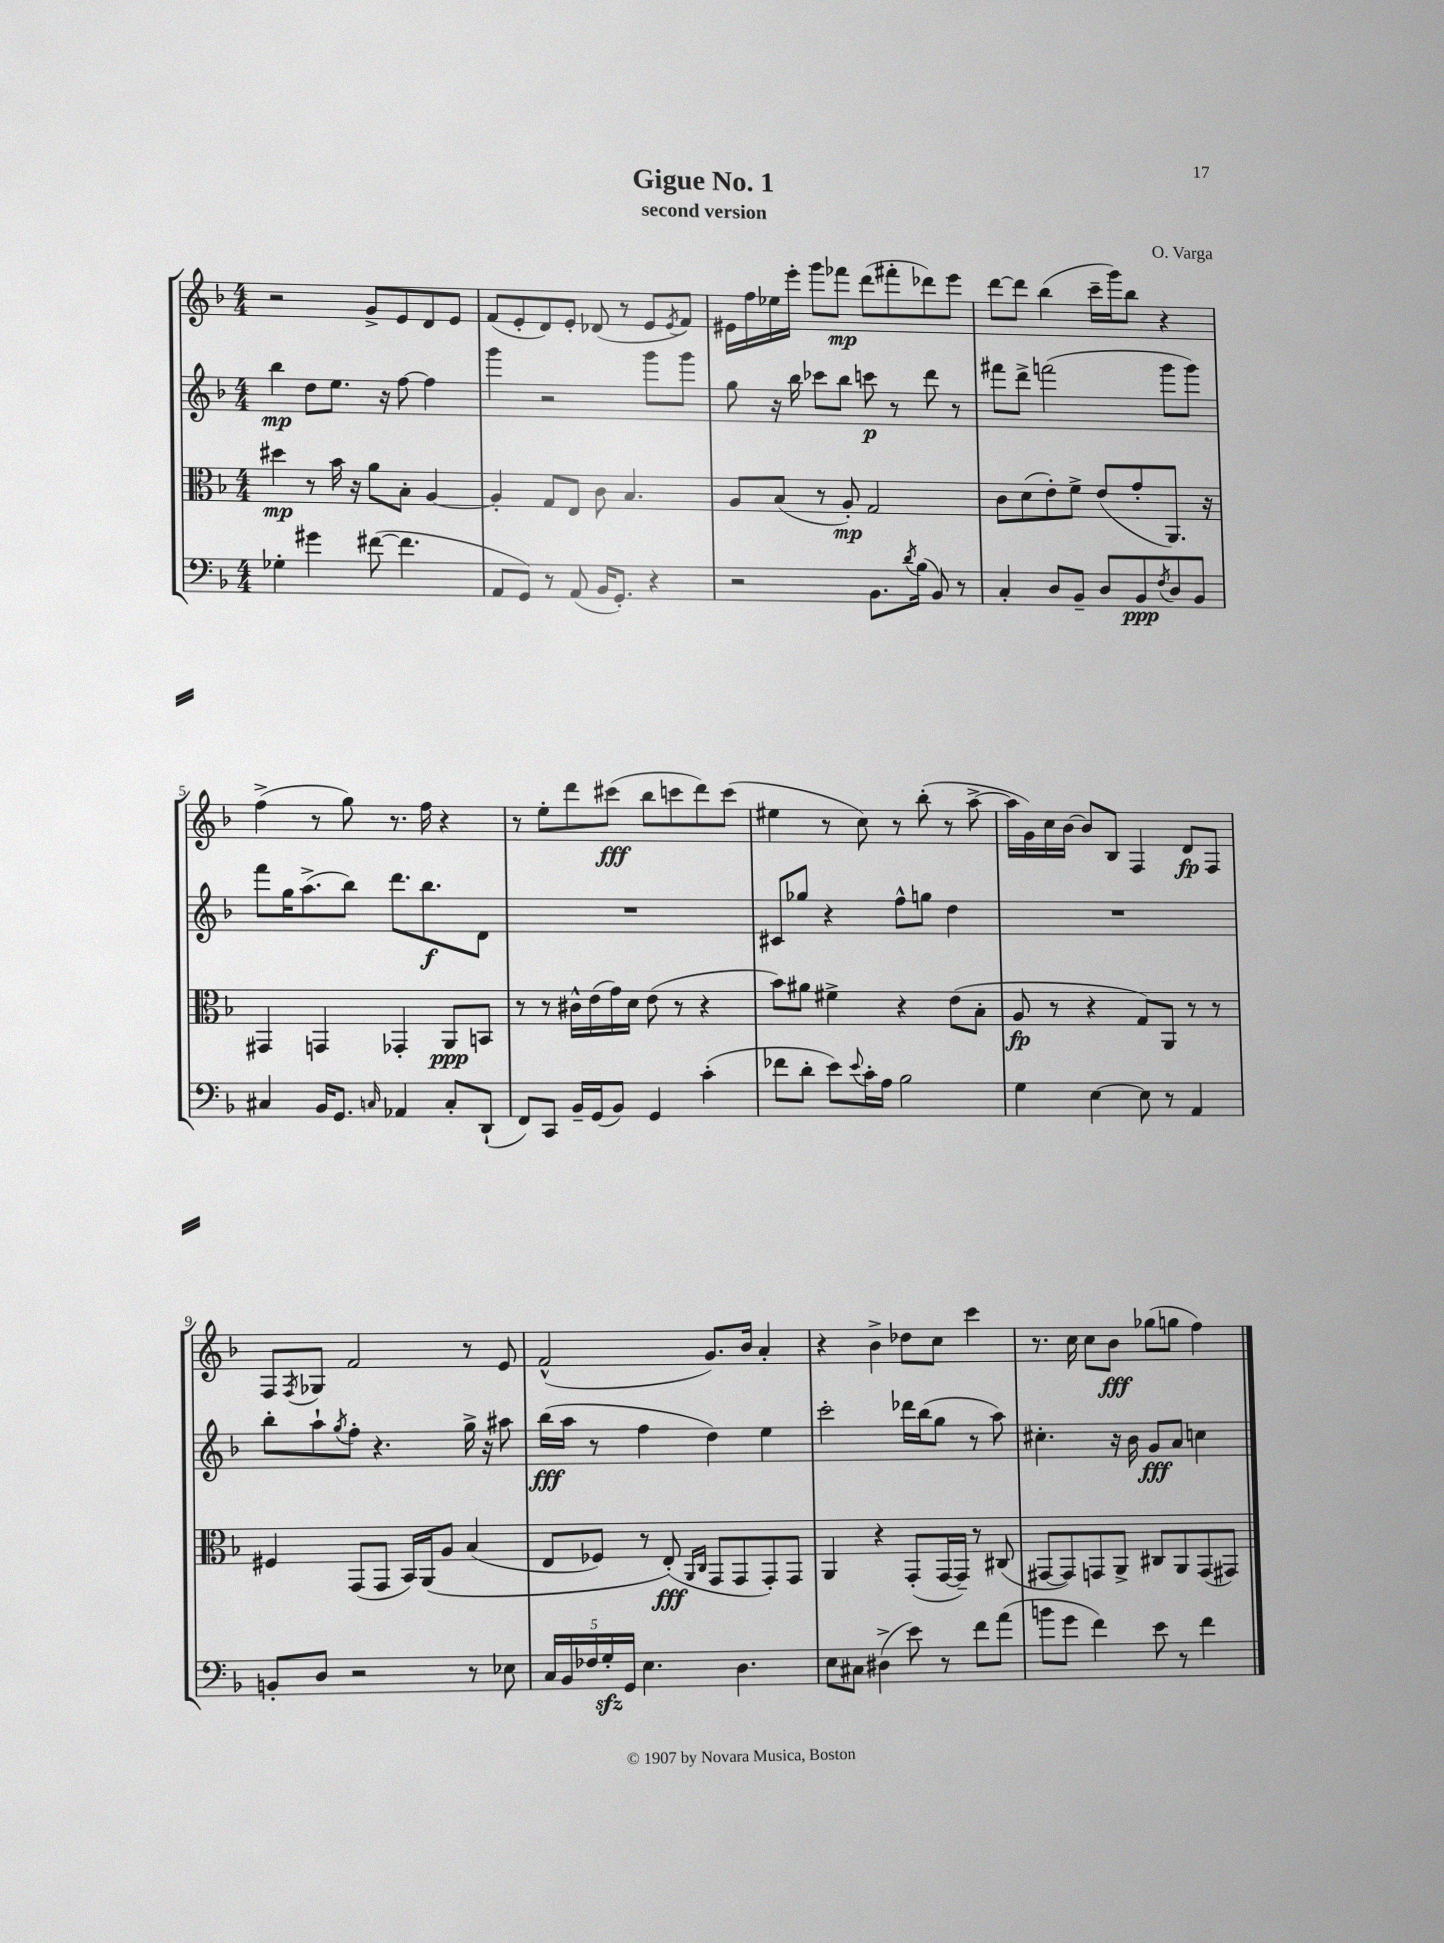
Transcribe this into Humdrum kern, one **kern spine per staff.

**kern	**kern	**kern	**kern
*staff4	*staff3	*staff2	*staff1
*clefF4	*clefC3	*clefG2	*clefG2
*k[b-]	*k[b-]	*k[b-]	*k[b-]
*M4/4	*M4/4	*M4/4	*M4/4
4G-'	4dd#	4bb-	2r
4g#	8r	8dd	.
.	16b-	8.ee	.
.	16r	.	.
([8f#	8a	.	8g^
.	.	16r	.
4.f#]	8B-'	[8ff	8e
.	[4A	4ff]	8d
.	.	.	8e
=	=	=	=
8AA	4A']	4ggg	(8f
8GG)	.	.	8e'
8r	8G	2r	8d)
(8AA	8E	.	8e'
16BB-	8c	.	(8d-
8.GG')	.	.	.
.	4.B-	.	8r
4r	.	8ggg	8e
.	.	.	8qe
.	.	8ggg	8f)
=	=	=	=
2r	8A	8gg	16e#
.	.	.	16ff
.	(8B-	16r	16ee-
.	.	16bb-	16eee'
.	8r	8ccc-	8ggg
.	8A')	8bb-	8fff-
8.BB-	2G	8ccc	(8ddd
.	.	8r	8fff#'
8qd	.	.	.
(16B-	.	.	.
8BB-)	.	8ddd	8ddd-)
8r	.	8r	8eee
=	=	=	=
4C'	8c	8fff#	[8ddd
.	(8d	8ddd^	8ddd]
8D	8e')	(2fff	(4bb-
8BB-~	8f^	.	.
8D	(8e	.	16ccc~
.	.	.	16ggg)
8BB-	8g'	.	8bb-
8qF	.	.	.
8D	8.AA)	8ggg	4r
8BB-	.	8ggg)	.
.	16r	.	.
=	=	=	=
4C#	4GG#	8fff	(4ff^
.	.	16gg	.
.	.	(8.aa^	.
16BB-	4GG	.	8r
8.GG	.	.	.
.	.	8bb-)	8gg)
16qqC	.	.	.
4AA-	4GG-'	8.ddd	8.r
.	.	8.bb-	16ff
8C'	8AA	.	4r
(8DD`	8BB	8d	.
=	=	=	=
8FF)	8r	1r	8r
8CC	8r	.	8ee'
16BB-~	16c#^^	.	8ddd
(16GG	(16e	.	.
8BB-)	16g)	.	(8ccc#
.	16d	.	.
4GG	(8e	.	8bb-
.	8r	.	8ccc
(4c'	4r	.	8ddd)
.	.	.	(8ccc
=	=	=	=
8f-	8b-)	8c#	4ee#
8d'	8a#	8gg-	.
8e)	4f#^	4r	8r
8qqe	.	.	.
16c'	.	.	8cc)
16A	.	.	.
2B-	4r	8ff^^	8r
.	.	8gg	(8bb-'
.	(8e	4dd	8r
.	8B-'	.	[8aa^
=	=	=	=
4G	8A	1r	16aa]
.	.	.	16g)
.	8r	.	16cc
.	.	.	[16b-
[4E	4r	.	8b-]
.	.	.	8B-
8E]	8G)	.	4F
8r	8AA	.	.
4AA	8r	.	8d
.	8r	.	8F
=	=	=	=
8BB'	4F#	8bb-'	8F
.	.	.	8qF
8D	.	8aa`	8G-
.	.	8qgg	.
2r	(8GG	8ff'	2f
.	8GG	4.r	.
.	16BB-)	.	.
.	&(16AA	.	.
.	8A	.	.
8r	(4B-	16gg^	8r
.	.	16r	.
8E-	.	8aa#	8e
=	=	=	=
20C	8E	(16bb-	(2f^^
20BB-	.	.	.
.	.	16aa	.
20F-	.	.	.
.	8F-)	8r	.
20G'	.	.	.
20GG	.	.	.
4.E	8r	4ff	.
.	(8E'&)	.	.
.	16qqAA	.	.
.	16qqC	.	.
.	8GG	4dd)	8.g)
4.D	8GG	.	.
.	.	.	16b-
.	8GG')	4ee	4a'
.	8GG	.	.
=	=	=	=
8E	4AA	2ccc'	4r
8C#	.	.	.
(4D#^	4r	.	4b-^
8e)	(8GG'	16ddd-	8dd-
.	.	(16bb-	.
8r	[16GG	8gg	8cc
.	16GG~])	.	.
8f	8r	8r	4ccc
(8a	(8C#	8aa)	.
=	=	=	=
8b	[8GG#	4.cc#'	8.r
8g	8GG#])	.	.
.	.	.	16cc
4f)	8GG	.	8cc
.	8AA^	16r	8b-
.	.	16b-	.
8e	8C#	8g	(8gg-
8r	8AA	8a	8gg
4f	(8GG	4cc	4ff)
.	8GG#)	.	.
==	==	==	==
*-	*-	*-	*-
